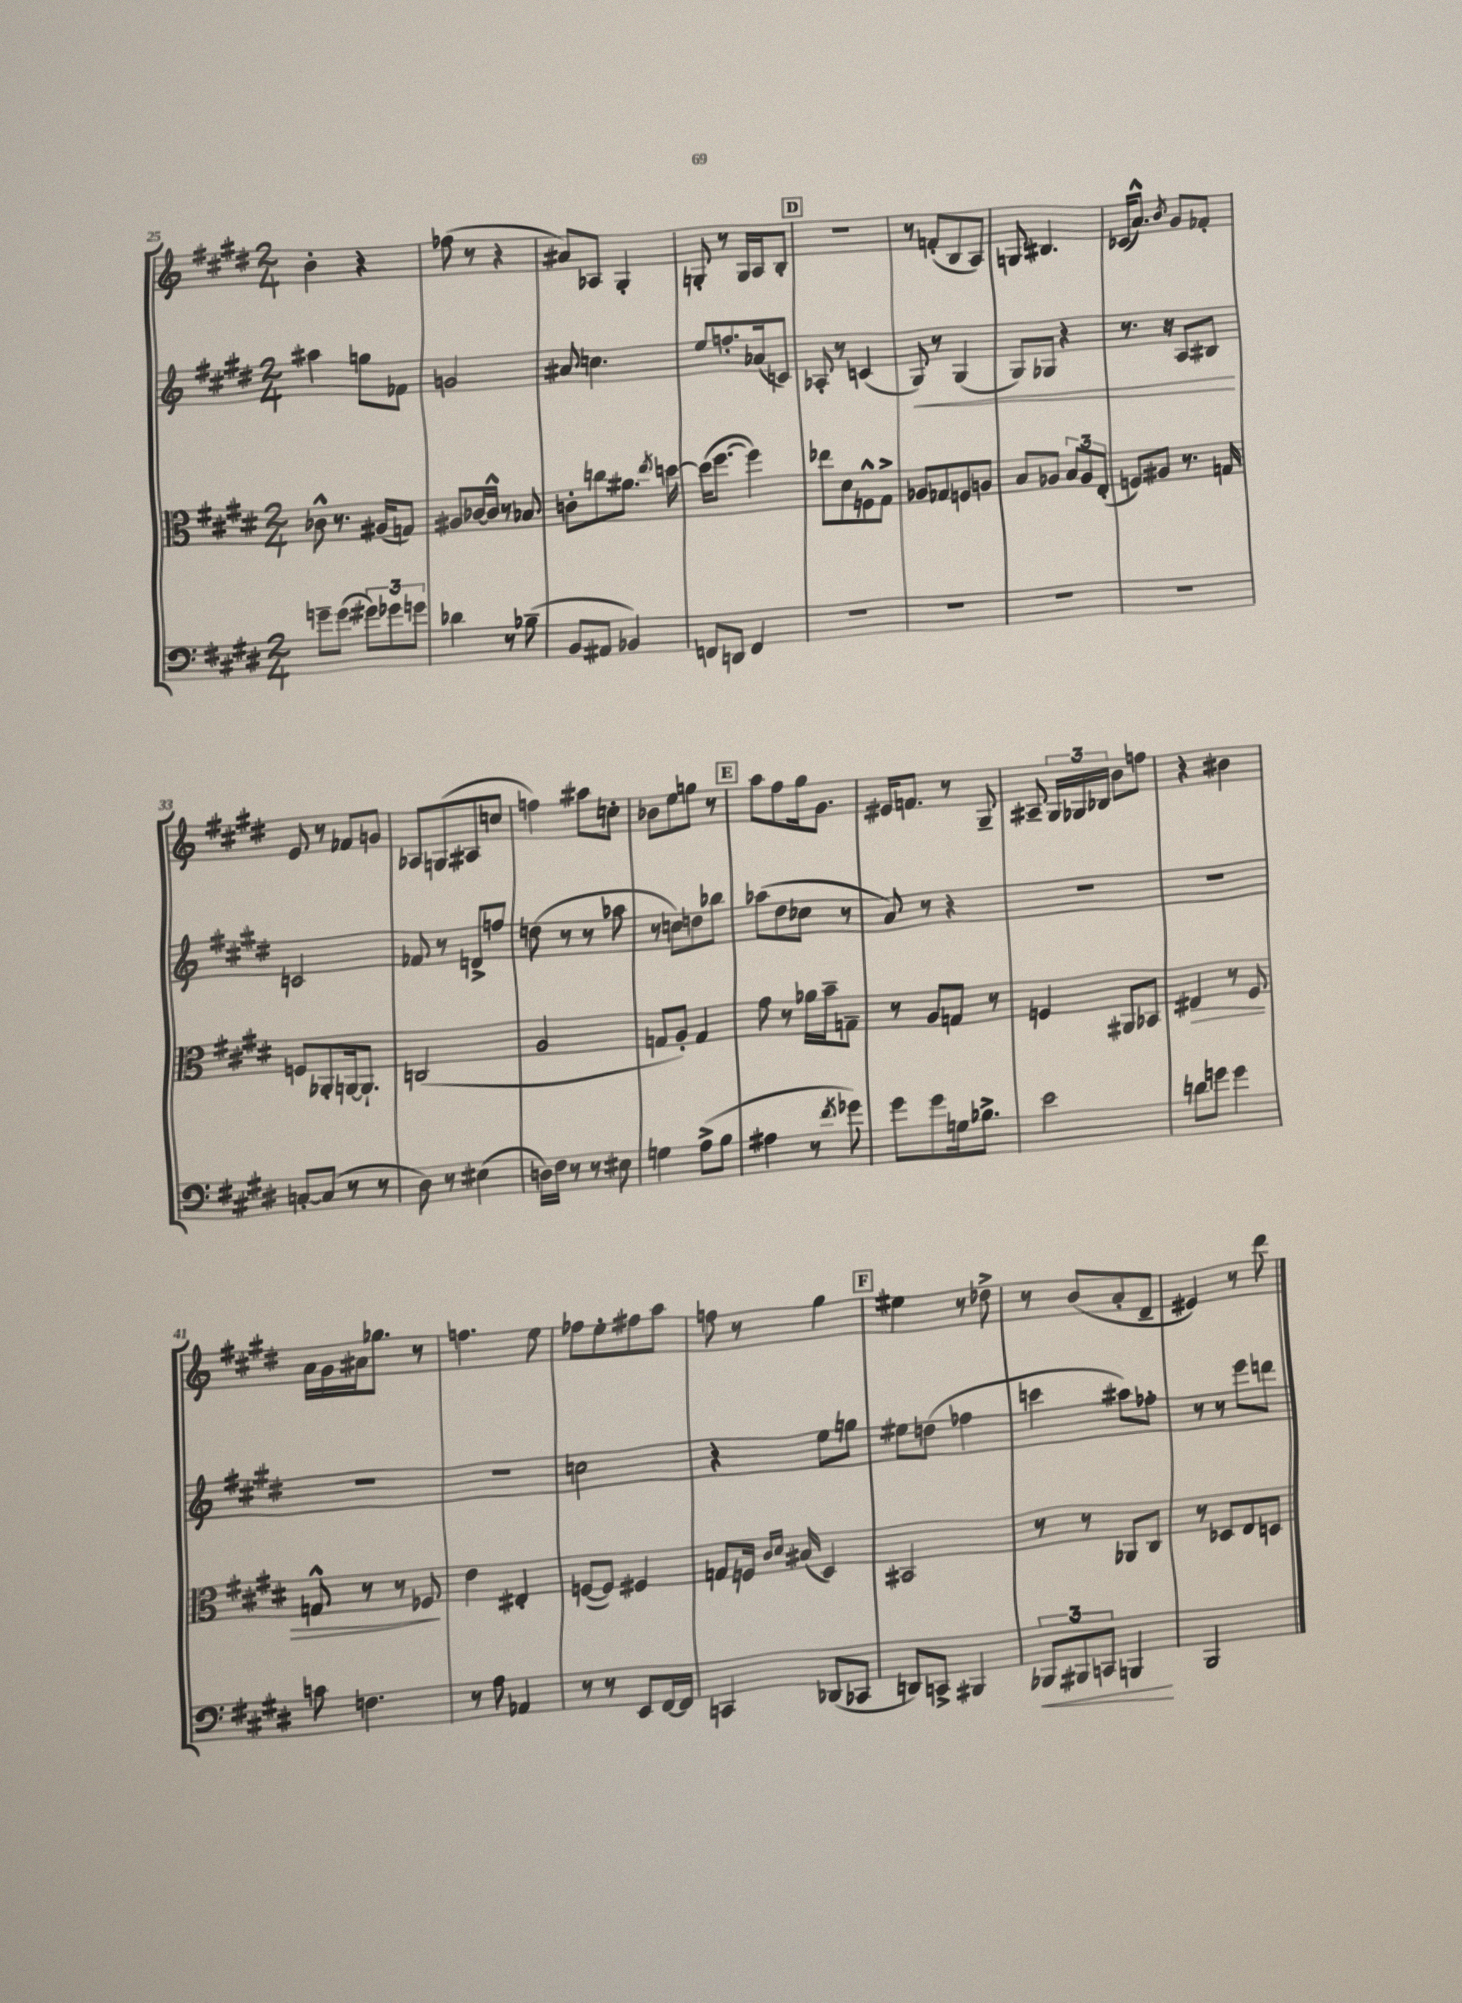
<<
\new StaffGroup <<
\new Staff = "s0" {
    \clef treble \key e \major \numericTimeSignature \time 2/4
    \autoBeamOff b'4-. r4 |
    fes''8( r8 r4 |
    ais'8[) aes8] gis4-. |
    g8-. r8 g16[ a16 b8]-. |
    \mark \markup { \box "D" } R2 |
    r8 f'8[-.( b8 a8]) |
    g8 bis4. |
    ces'16[( a'8.]-^) \acciaccatura { b'8 } gis'8[ fes'8]-. |
    e'8 r8 fes'8[ g'8] |
    aes8[ g8( ais8 c''8] |
    f''4) ais''8[ c''8]-. |
    bes'8[ e''8 g''8] r8 |
    \mark \markup { \box "E" } a''8[ fis''8 gis''16 gis'8.] |
    eis'16[ f'8.] r8 gis8-- |
    ais8-- \tuplet 3/2 { gis16[ ges16 bes16] } b'8[ f''8] |
    r4 bis'4 |
    a'16[ gis'16 ais'16 ges''8.] r8 |
    f''4. e''8 |
    fes''8[ e''8-. fis''8 a''8] |
    f''8 r8 gis''4 |
    \mark \markup { \box "F" } eis''4 r8 des''8-> |
    r8 b'8[( a'8-. dis'8]-- |
    eis'4) r8 dis'''8 \bar "|." |
}
\new Staff = "s1" {
    \clef treble \key e \major \numericTimeSignature \time 2/4
    \autoBeamOff ais''4 g''8[ fes'8] |
    g'2 |
    ais'8 c''4. |
    e''8[ f''8.-. aes'16( c'8]) |
    \mark \markup { \box "D" } aes8-. r8 c'4( |
    gis8\<) r8 gis4( |
    gis8[) ges8] r4 |
    r8. r16 a8[ bis8]\! |
    c'2 |
    fes'8 r8 d'8[-> f''8] |
    d''8( r8 r8 aes''8 |
    r8 c''8[) d''8 bes''8] |
    \mark \markup { \box "E" } aes''8[( dis''8 ces''8] r8 |
    a'8) r8 r4 |
    R2 |
    R2 |
    R2 |
    R2 |
    c''2 |
    r4 e''8[ g''8] |
    \mark \markup { \box "F" } eis''8[ d''8]( fes''4 |
    c'''4 ais''8[) fes''8]-. |
    r8 r8 e'''8[ d'''8] \bar "|." |
}
\new Staff = "s2" {
    \clef alto \key e \major \numericTimeSignature \time 2/4
    \autoBeamOff ces'8-^ r8. ais16[( g8]) |
    ais8[ ces'16~ ces'16]-^ r8 bes8 |
    c'8[-. c''8 ais'8.] \acciaccatura { e''8 } d''16~ |
    d''16[( fis''8.]~ fis''4) |
    \mark \markup { \box "D" } ees''8[ dis'8 f8-^ gis8]-> |
    aes8[ ges8 f8 a8] |
    b8[ aes8] \tuplet 3/2 { b8[ aes8 e8]-.( } |
    f8[) ais8] r8. g16 |
    f8[ aes,8-. a,16~ a,8.]-! |
    c2( |
    a2 |
    g8[ a8]-.) g4 |
    \mark \markup { \box "E" } gis'8 r8 aes'16[ b'16-- g8]-- |
    r8 a8[ g8] r8 |
    f4 ais,8[ bes,8] |
    eis4\> r8 fis8 |
    g8-^ r8 r8 fes8\! |
    e'4 eis4-. |
    f8[~( f8]) fis4 |
    g8[ f16] \grace { cis'16[ dis'16] } bis16( dis4) |
    \mark \markup { \box "F" } bis,2 |
    r8 r8 aes,8[ cis8] |
    r8 des8[ e8 d8] \bar "|." |
}
\new Staff = "s3" {
    \clef bass \key e \major \numericTimeSignature \time 2/4
    \autoBeamOff g'8[-- g'8]( \tuplet 3/2 { gis'8[) ges'8 g'8] } |
    des'4 r8 bes8--( |
    b,8[ ais,8] bes,4) |
    f,8[ d,8] f,4 |
    \mark \markup { \box "D" } R2 |
    R2 |
    R2 |
    R2 |
    c8[~-. c8]( r8 r8 |
    dis8) r8 eis4( |
    d16[) fis16] r8 r8 eis8 |
    g4 a8[->( b8] |
    \mark \markup { \box "E" } ais4 r8 \acciaccatura { fis'8 } ges'8) |
    gis'8[ gis'8 g16 bes8.]-> |
    e'2 |
    d'8[ g'8] g'4 |
    c'8 f4. |
    r8 a8 aes,4 |
    r8 r8 e,8[ fis,16~ fis,16] |
    c,4 des,8[( ces,8] |
    \mark \markup { \box "F" } d,8[) c,8]-> bis,,4 |
    \tuplet 3/2 { bes,,8[\< bis,,8 c,8] } b,,4\! |
    b,,2 \bar "|." |
}
>>
>>
\layout { \context { \Score currentBarNumber = #25 } }
